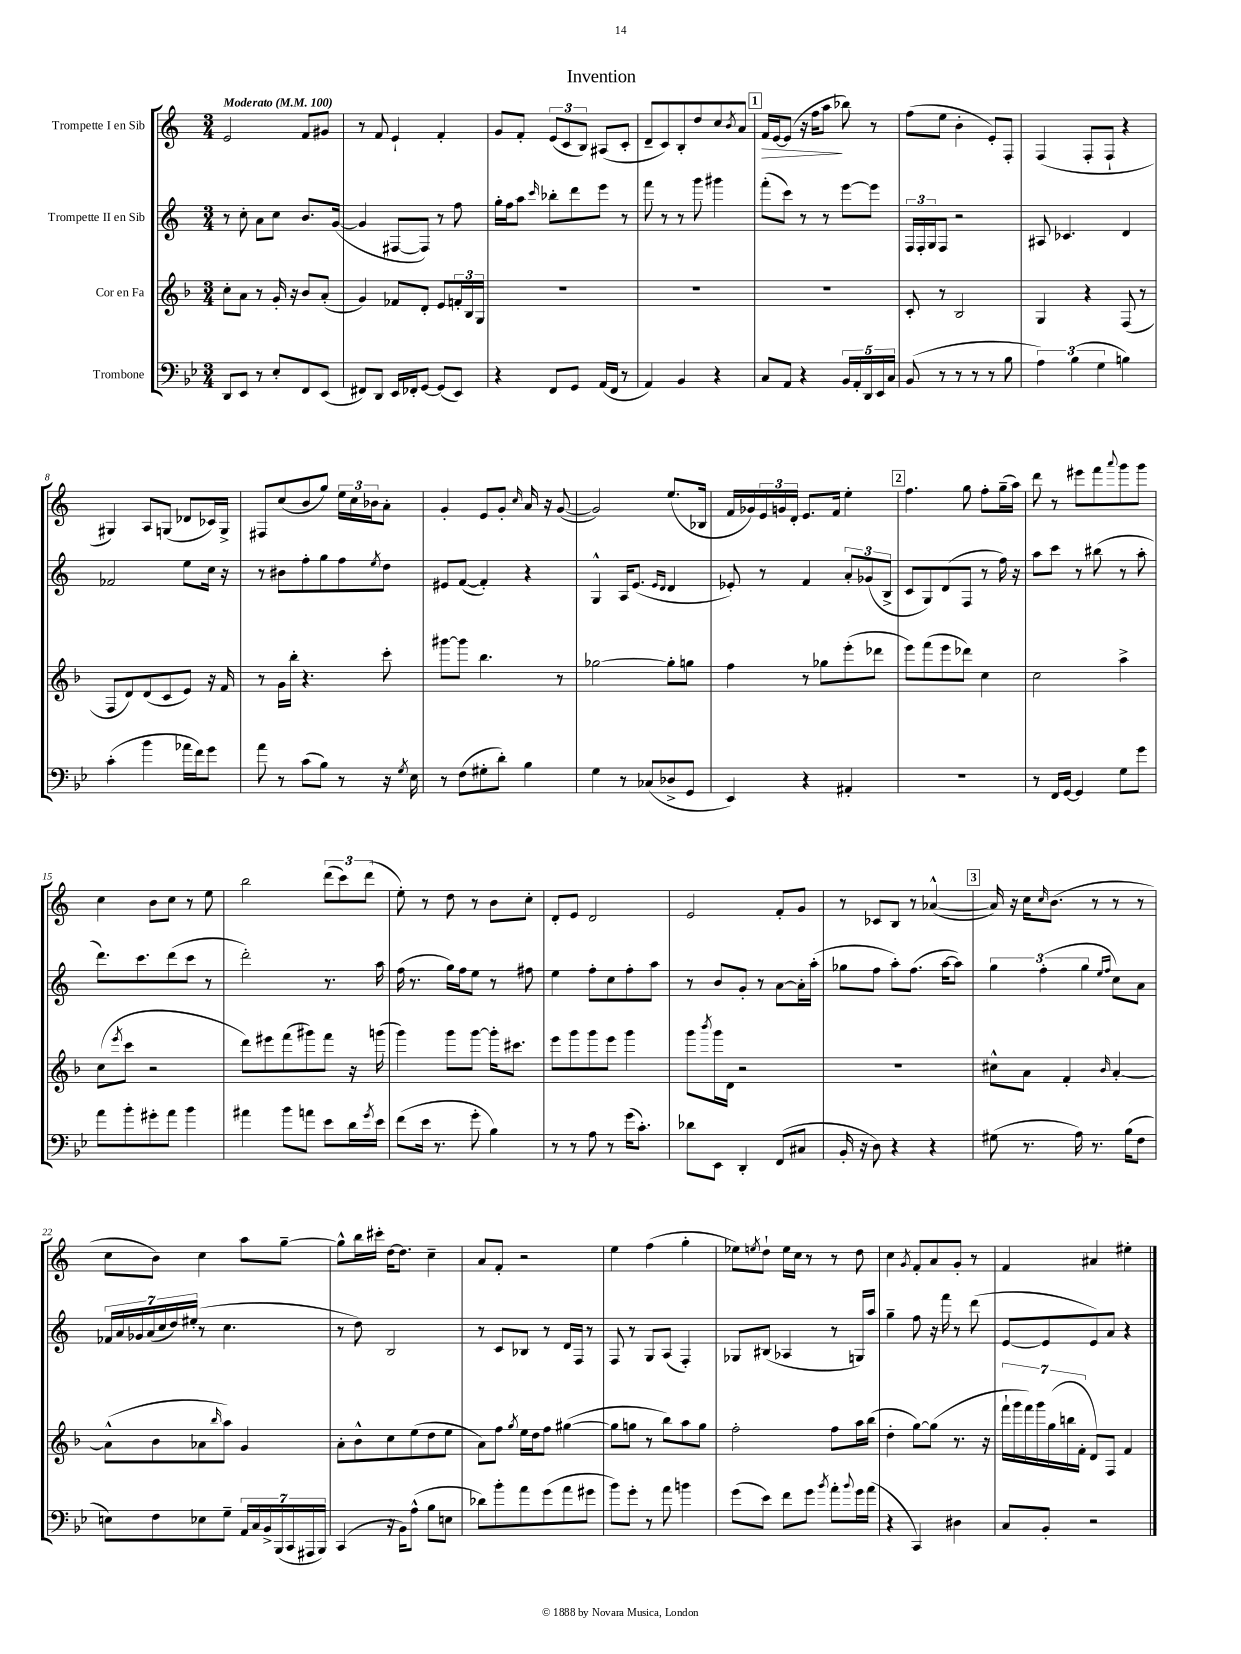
\header { title = "Invention" }
<<
\new StaffGroup <<
\new Staff = "s0" \with { instrumentName = "Trompette I en Sib" } {
    \clef treble \key c \major \numericTimeSignature \time 3/4 \tempo "Moderato" 4 = 100
    e'2 f'8 gis'8 |
    r8 f'8 e'4-! f'4-. |
    g'8 f'8-. \tuplet 3/2 { e'8( c'8 b8) } ais8( c'8-. |
    d'8-- c'8) b8-. d''8 c''8 \acciaccatura { b'8 } a'8 |
    \mark \markup { \box "1" } f'16\> e'16~ e'8( r16 f''16 a''8\! bes''8) r8 |
    f''8( e''8 b'4-. e'8-.) f8-. |
    f4( f8-. f8-! r4 |
    gis4) a8 g8( des'8 ces'16) g16-> |
    fis8 c''8( b'8 g''8) \tuplet 3/2 { e''16 c''16 bes'16 } a'8-. |
    g'4-. e'8 g'8-. \grace { c''16 } a'16 r16 g'8~( |
    g'2) e''8.( bes16 |
    f'16 ges'16) \tuplet 3/2 { e'16 g'16 d'16-. } e'8. f'16 e''4-. |
    \mark \markup { \box "2" } f''4. g''8 f''8-. g''16--( a''16) |
    d'''8 r8 eis'''8 f'''8 \appoggiatura { a'''8 } g'''8 g'''8 |
    c''4 b'8 c''8 r8 e''8 |
    b''2 \tuplet 3/2 { d'''8( c'''8) d'''8( } |
    e''8-.) r8 d''8 r8 b'8 c''8-. |
    d'8-. e'8 d'2 |
    e'2 f'8-. g'8 |
    r8 ces'8 b8 r8 aes'4~-^( |
    \mark \markup { \box "3" } aes'16) r16 c''16 \grace { c''16 } b'8.( r8 r8 r8 |
    c''8 b'8) c''4 a''8 g''8~-- |
    g''8-^ b''16 cis'''16-. d''16~ d''8. c''4-- |
    a'8 f'8-. r2 |
    e''4 f''4( g''4-. |
    ees''8) \acciaccatura { e''8 } d''8-! e''16 c''16 r8 r8 d''8 |
    c''4 \acciaccatura { g'8 } f'8-. a'8 g'8-. r8 |
    f'4 ais'4 eis''4-. \bar "|." |
}
\new Staff = "s1" \with { instrumentName = "Trompette II en Sib" } {
    \clef treble \key c \major \numericTimeSignature \time 3/4
    r8 c''8-. a'8 c''8 b'8. g'16~( |
    g'4 fis8~ fis8) r8 f''8 |
    g''16-. f''16 a''8 \grace { c'''16 } bes''8-. d'''8 e'''8 r8 |
    f'''8 r8 r8 g'''8 gis'''4 |
    \mark \markup { \box "1" } f'''8-.( c'''8) r8 r8 e'''8~ e'''8 |
    \tuplet 3/2 { f16 f16-. g16 } f8 r2 |
    ais8 ces'4. d'4 |
    fes'2 e''8 c''16 r16 |
    r8 bis'8 f''8-. g''8 f''8 \acciaccatura { e''8 } d''8 |
    eis'8 f'8~( f'4-.) r4 |
    g4-^ a16 e'8.( \grace { e'16 d'16 } d'4 |
    ees'8-.) r8 f'4 \tuplet 3/2 { a'8-. ges'8( b8-> } |
    \mark \markup { \box "2" } c'8 g8) d'8( f8 r8 f''16) r16 |
    a''8 c'''8 r8 bis''8( r8 a''8-. |
    d'''8.) c'''8. d'''8( c'''8 r8 |
    d'''2-.) r8. a''16 |
    f''16( r8. g''16) f''16 e''8 r8 fis''8 |
    e''4 f''8-. c''8 f''8-. a''8 |
    r8 b'8 g'8-. r8 a'8~ a'16-. a''16-.( |
    ges''8 f''8 a''8-.) f''8.( a''16~ a''8) |
    \mark \markup { \box "3" } \tuplet 3/2 { g''4 f''4-.( g''4 } \grace { e''16 f''16 } c''8) a'8 |
    \tuplet 7/4 { fes'16 a'16 ges'16 a'16( c''16 d''16) eis''16-.( } r8 c''4. |
    r8 d''8) b2 |
    r8 c'8 bes8 r8 d'16 f16 r8 |
    f8 r8 g8 a8( f4-.) |
    ges8 bis8( aes4 r8 g16) a''16 |
    g''4-- f''8 r16 f'''16 r8 d'''8( |
    e'8~ e'8 e'8) a'8 r4 \bar "|." |
}
\new Staff = "s2" \with { instrumentName = "Cor en Fa" } {
    \clef treble \key f \major \numericTimeSignature \time 3/4
    c''8-. a'8 r8 g'16-. r16 bes'8 a'8-.( |
    g'4) fes'8 d'8-. e'8 \tuplet 3/2 { f'16-. bes16 g16 } |
    R2. |
    R2. |
    \mark \markup { \box "1" } R2. |
    c'8-. r8 bes2 |
    g4 r4 f8( r8 |
    f8 d'8) d'8( c'8 e'8) r16 f'16 |
    r8 g'16 bes''16-. r4. c'''8-. |
    gis'''8~ gis'''8 bes''4. r8 |
    ges''2~ ges''8-. g''8 |
    f''4 r8 ges''8 e'''8-.( des'''8 |
    \mark \markup { \box "2" } e'''8) f'''8( e'''8 des'''8) c''4 |
    c''2 a''4-> |
    c''8( \acciaccatura { e'''8 } c'''8 r2 |
    d'''8) eis'''8 f'''8( gis'''8) f'''8 r16 g'''16( |
    g'''4) g'''8 g'''8~ g'''16-. cis'''8. |
    e'''8 g'''8 g'''8 e'''8 g'''4 |
    g'''8 \acciaccatura { bes'''8 } g'''16 d'16 r2 |
    R2. |
    \mark \markup { \box "3" } cis''8-^ a'8 f'4-. \grace { bes'16 } a'4~-. |
    a'8-^( bes'8 aes'8 \grace { bes''16 } a''8) g'4 |
    a'8-. bes'8-^ c''8 e''8( d''8 e''8 |
    a'8) f''8 \acciaccatura { g''8 } e''16 d''16 f''8 gis''4~( |
    gis''8 g''8 r8 bes''8) a''8 g''8 |
    f''2-. f''8 a''16 bes''16( |
    d''4-. g''8~) g''8( r8. r16 |
    \tuplet 7/4 { f'''16-! g'''16 f'''16) g'''16 g''16( b''16 f'16-. } d'8) f8 f'4 \bar "|." |
}
\new Staff = "s3" \with { instrumentName = "Trombone" } {
    \clef bass \key bes \major \numericTimeSignature \time 3/4
    d,8 ees,8 r8 ees8-. f,8 ees,8( |
    fis,8) d,8 ees,16 fes,16-. g,8~ g,8( ees,8) |
    r4 f,8 g,8 a,16( f,16 r8 |
    a,4) bes,4 r4 |
    \mark \markup { \box "1" } c8 a,8 r4 \tuplet 5/4 { bes,16 a,16-. d,16 ees,16 c16 } |
    bes,8( r8 r8 r8 r8 bes8 |
    \tuplet 3/2 { a4) bes4( g4 } b4) |
    c'4-.( bes'4 aes'16 f'16) g'8 |
    a'8 r8 c'8( bes8) r8 r16 \acciaccatura { g8 } ees16 |
    r8 f8( gis8-. d'8-.) bes4 |
    g4 r8 ces8( des8-> g,8 |
    ees,4) r4 ais,4-. |
    \mark \markup { \box "2" } R2. |
    r8 f,16 g,16~ g,4 g8 g'8 |
    a'8 bes'8-. gis'8-. a'8 bes'4 |
    ais'4 bes'8 a'8 ees'8 d'16 \acciaccatura { g'8 } ees'16 |
    f'8( ees'16 r8. g'8-. bes4) |
    r8 r8 a8 r8 g'16( c'8.-.) |
    des'8 ees,8 d,4-. f,8( cis8 |
    bes,16-. r16 d8) r4 r4 |
    \mark \markup { \box "3" } gis8( r8. a16) r8. bes16( f8 |
    e8) f8 ees8 g8-- \tuplet 7/4 { a,16 c16 bes,16-> bes,,16( c,16 ais,,16 bes,,16) } |
    c,4( r16 bes,16) a8-^( bes8 e8 |
    des'8) bes'8-. a'8 g'8( a'8 gis'8 |
    bes'8) g'8-. r8 a'8 b'4 |
    g'8( ees'8) f'8 g'8 \acciaccatura { bes'8 } a'8-. \appoggiatura { bes'8 } g'16 a'16( |
    r4 c,4) dis4 |
    c8 bes,8-. r2 \bar "|." |
}
>>
>>
